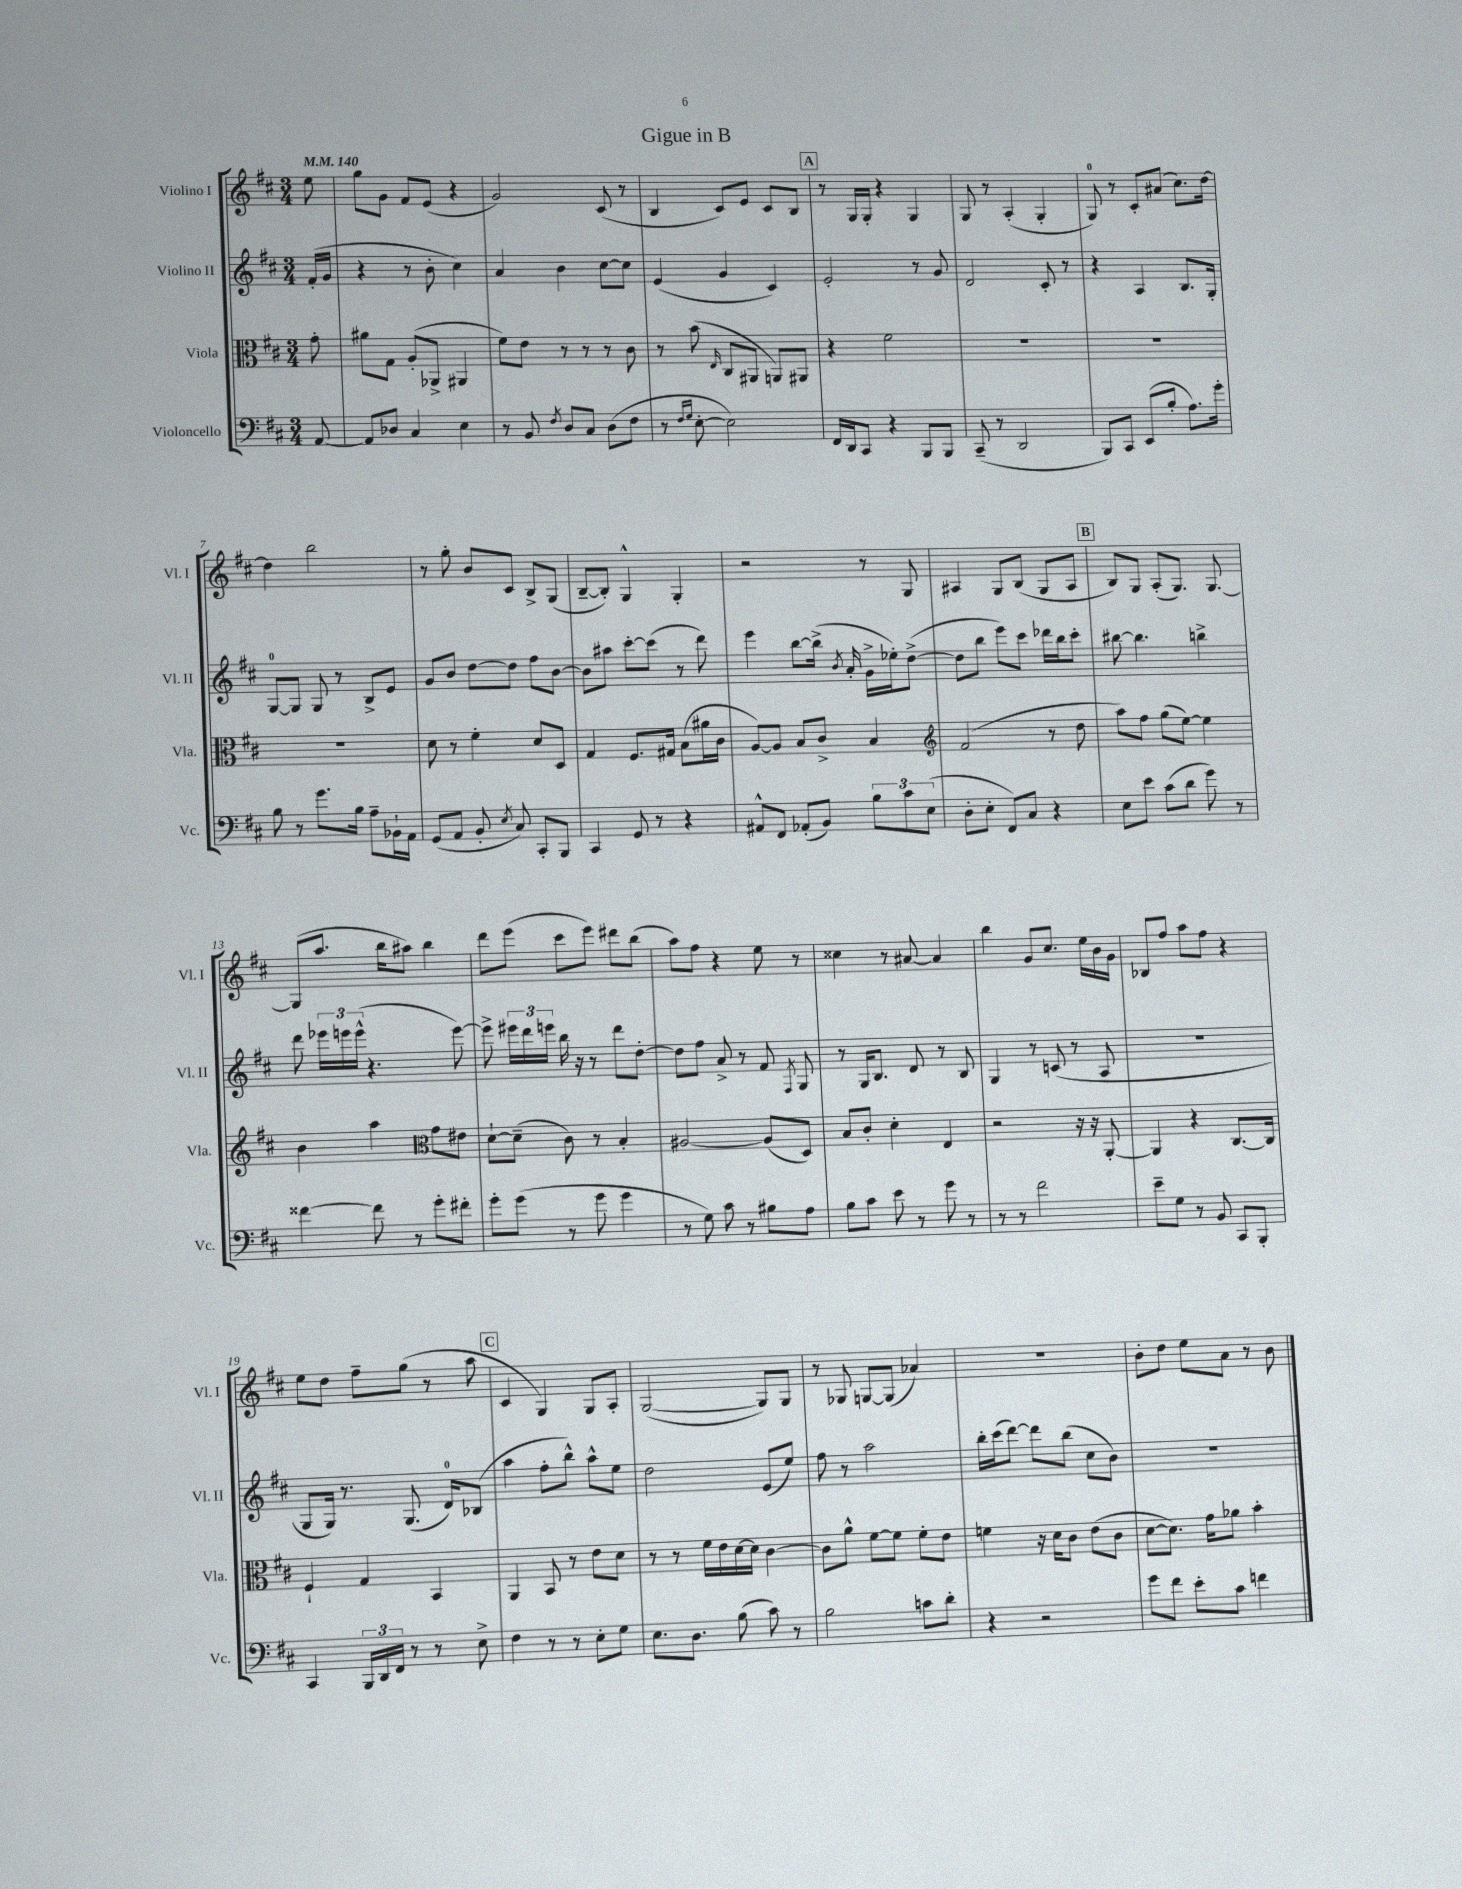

**kern	**kern	**kern	**kern
*part4	*part3	*part2	*part1
*staff4	*staff3	*staff2	*staff1
*I"Violoncello	*I"Viola	*I"Violino II	*I"Violino I
*I'Vc.	*I'Vla.	*I'Vl. II	*I'Vl. I
*clefF4	*clefC3	*clefG2	*clefG2
*k[f#c#]	*k[f#c#]	*k[f#c#]	*k[f#c#]
*M3/4	*M3/4	*M3/4	*M3/4
*MM140	*MM140	*MM140	*MM140
=	=	=	=
[8AA/	8g'\	(16f#'/LL	8ee\
.	.	16g/JJ	.
=1	=1	=1	=1
8AA/L]	8a#X\L	4r	8gg\L
8D-X/J	8G\J	.	8g\J
4C#/	(8A'/L	8r	8f#/L
.	8AA-X^/J	8b'\	(8e/J
4E\	4AA#X/	4cc#\)	4r
=2	=2	=2	=2
8r	8f#\L)	4a/	2g/)
8BB/	8e\J	.	.
8qF#/	.	.	.
8D/L	8r	4b\	.
8C#/J	8r	.	.
(8D\L	8r	[8cc#\L	(8c#/
8F#\J	8c#\	8cc#\J]	8r
=3	=3	=3	=3
8r	8r	(4e/	4B/
16qqF#/LL	.	.	.
16qqG/JJ	.	.	.
[8E'\	(8b\	.	.
.	16qqE/	.	.
2E\])	8C#/L	4g/	8c#/L)
.	8AA#X/J	.	8e/J
.	8AAn/L)	4c#/)	8c#/L
.	8AA#X/J	.	8B/J
!!LO:REH:place=s1:t=A
=4	=4	=4	=4
16FF#/LL	4r	2e'/	8r
16DD/J	.	.	.
8CC#/J	.	.	16G/LL
.	.	.	16G'/JJ
4r	2f#\	.	4r
8BBB/L	.	8r	4G/
8BBB/J	.	8g/	.
=5	=5	=5	=5
(8CC#~/	2.r	2d/	8G/
8r	.	.	8r
2DD/	.	.	(4A'/
.	.	8c#'/	4G'/
.	.	8r	.
=6	=6	=6	=6
8BBB/L)	2.r	4r	8G/)
8CC#/J	.	.	8r
(8EE/L	.	4A/	8c#'/L
8B'/J	.	.	(8a#X/J
8.A\L)	.	8.B/L	8.cc#\L)
16g'\Jk	.	16G'/Jk	[16dd\Jk
!!LO:LB:g=z
=7	=7	=7	=7
8B\	2.r	[8G/L	4dd\]
8r	.	8G/J]	.
8.g\L	.	8G/	2bb\
.	.	8r	.
16B\Jk	.	.	.
8A~\L	.	8B^/L	.
16BB-X`\L	.	8e/J	.
16AA\JJ	.	.	.
=8	=8	=8	=8
(8GG/L	8d\	8g/L	8r
8AA/J	8r	8b/J	8gg'\
8BB'/	4f#'\	[8dd\L	8b/L
8qE/	.	.	.
8C#/)	.	8dd\J]	8c#/J
8CC#'/L	8d/L	8ff#\L	8B^/L
8BBB/J	8D/J	[8b\J	(8G/J
=9	=9	=9	=9
4CC#/	4G/	8b\L]	[8B~/L
.	.	8aa#X\J	8B'/J])
8GG/	8.F#/L	[8ccc#'\L	4G^^/
8r	.	(8ccc#\J]	.
.	16G#X/Jk	.	.
4r	(8B\L	8r	4G'/
.	16a#X\L	8ddd\)	.
.	16c#\JJ	.	.
=10	=10	=10	=10
8AA#X^^/L	[8A/L)	4eee\	2r
8FF#/J	8A/J]	.	.
(8AA-X'/L	8B/L	[8bb\L	.
8BB/J)	8c#^/J	(16bb^\Jk]	.
.	.	8qb/	.
.	.	16a'/	.
12B\L	4B/	16g^\LL	8r
.	.	16ee-X'\J)	.
12c#\	.	.	.
.	.	([8dd^\J	8G/
(12E\J	.	.	.
=11	=11	=11	=11
*	*clefG2	*	*
8D'\L	(2f#/	8dd\L]	4A#X/
8E'\J	.	8bb\J	.
8FF#/L)	.	8eee\L)	8G/L
8C#/J	.	8ccc#\J	(8B/J
4r	8r	16ddd-X\LL	8G/L
.	.	16bb\J	.
.	8dd\	8ccc#'\J	8A#/J
!!LO:REH:place=s1:t=B
=12	=12	=12	=12
8E\L	8aa\L)	[8bb#X\	8B/L)
8e\J	8ff#\J	4.bb#\]	8G/J
(8c#\L	(8gg\L	.	(8A'/L
8d\J	[8ee\J)	.	8.G/J)
8g\)	4ee\]	4bbn^\	.
.	.	.	[8.G/
8r	.	.	.
!!LO:LB:g=z
=13	=13	=13	=13
[4f##X\	4b\	8ddd\	(8G/L]
.	.	24eee-X\LL	8.aa/J
.	.	24eeen\	.
.	.	(24eee^^\JJ	.
8f##\]	4aa\	4.r	.
.	.	.	16bb\KL
8r	.	.	8aa#X\J)
*	*clefC3	*	*
8g'\L	8g\L	.	4bb\
8f#X'\J	8e#X\J	[8eee\)	.
=14	=14	=14	=14
8g'\L	[8d`\L	8eee^\]	8ddd\L
(8g\J	(8d~\J]	24eee#X\LL	(8eee\J
.	.	24ddd\	.
.	.	24eeen\JJ	.
8r	8c#\)	16bb\	8ccc#\L
.	.	16r	.
8g\	8r	8r	8eee\J)
4g\	4B'/	8ddd\L	8ddd#X\L
.	.	[8dd'\J	(8bb\J
=15	=15	=15	=15
8r	[2A#X/	8dd\L]	8aa\L)
8G\)	.	8ff#\J	8ff#\J
8c#\	.	8a^/	4r
8r	.	8r	.
8B#X\L	(8A#/L]	8f#/	8ee\
.	.	8qF#/	.
8A\J	8D/J)	8G/	8r
=16	=16	=16	=16
8B\L	8B/L	8r	4cc##X\
8c#\J	8c#'/J	16G/KL	.
.	.	8.B/J	.
8e\	4d'\	.	8r
8r	.	8d/	[8a#X/
8g\	4E/	8r	4a#/]
8r	.	8B/	.
=17	=17	=17	=17
8r	2r	4G/	4bb\
8r	.	.	.
2f#\	.	8r	8g/L
.	.	(8cn/	8.cc#/J
.	16r	8r	.
.	16r	.	16ee\LL
.	[8AA'/	8A/	16b\
.	.	.	16g\JJ
=18	=18	=18	=18
8e~\L	4AA/]	2.r	8B-X/L
8G\J	.	.	8ff#/J
8r	4r	.	8aa\L
8BB/	.	.	8ff#\J
8CC#/L	[8.C#/L	.	4r
8BBB'/J	.	.	.
.	16C#/Jk]	.	.
!!LO:LB:g=z
=19	=19	=19	=19
4CC#/	4F#`/	8G/L	8ee\L
.	.	16G/Jk)	8dd\J
.	.	8.r	.
24BBB/LL	4G/	.	8ff#~\L
24DD/	.	.	.
24FF#/JJ	.	.	.
8r	.	(8.G/	(8gg\J
8r	4BB/	.	8r
.	.	16d/KL)	.
8E^\	.	(8B-X/J	8aa\
!!LO:REH:place=s1:t=C
=20	=20	=20	=20
4F#\	4AA/	4aa\	4c#/
8r	8BB/	8ff#'\L	4G/)
8r	8r	8bb^^\J)	.
8E'\L	8e\L	8aa^^\L	8G/L
8G\J	8d\J	8ee\J	8A'/J
=21	=21	=21	=21
8.E\L	8r	2dd\	([2G/
.	8r	.	.
8.D\J	.	.	.
.	16f#\LL	.	.
.	16e\	.	.
(8B\	[16d\	.	.
.	16d\JJ]	.	.
8c#\)	[4c#\	(8e/L	8G/L])
8r	.	8ee/J)	8G/J
=22	=22	=22	=22
2B\	8c#\L]	8ff#\	8r
.	8a^^\J	8r	8G-X/
.	[8f#\L	2aa\	[8Gn/L
.	8f#\J]	.	(8G/J]
8cn\L	8f#'\L	.	4a-X/)
8d'\J	8e\J	.	.
=23	=23	=23	=23
4r	4fn\	16bb'\LL	2.r
.	.	(16ccc#\J	.
.	.	[8ddd\J)	.
2r	16r	8ddd\L]	.
.	16d\KL	.	.
.	8c#\J	(8bb\J	.
.	(8e\L	8cc#\L	.
.	8c#\J	8b\J)	.
=24	=24	=24	=24
8g\L	[8d\L	2.r	8b'\L
8f#\J	8.d\J])	.	8dd\J
8e'\L	.	.	8ee\L
.	16g\KL	.	.
8c#\J	8a-X\J	.	8a\J
4fn\	4b'\	.	8r
.	.	.	8b\
==	==	==	==
*-	*-	*-	*-
